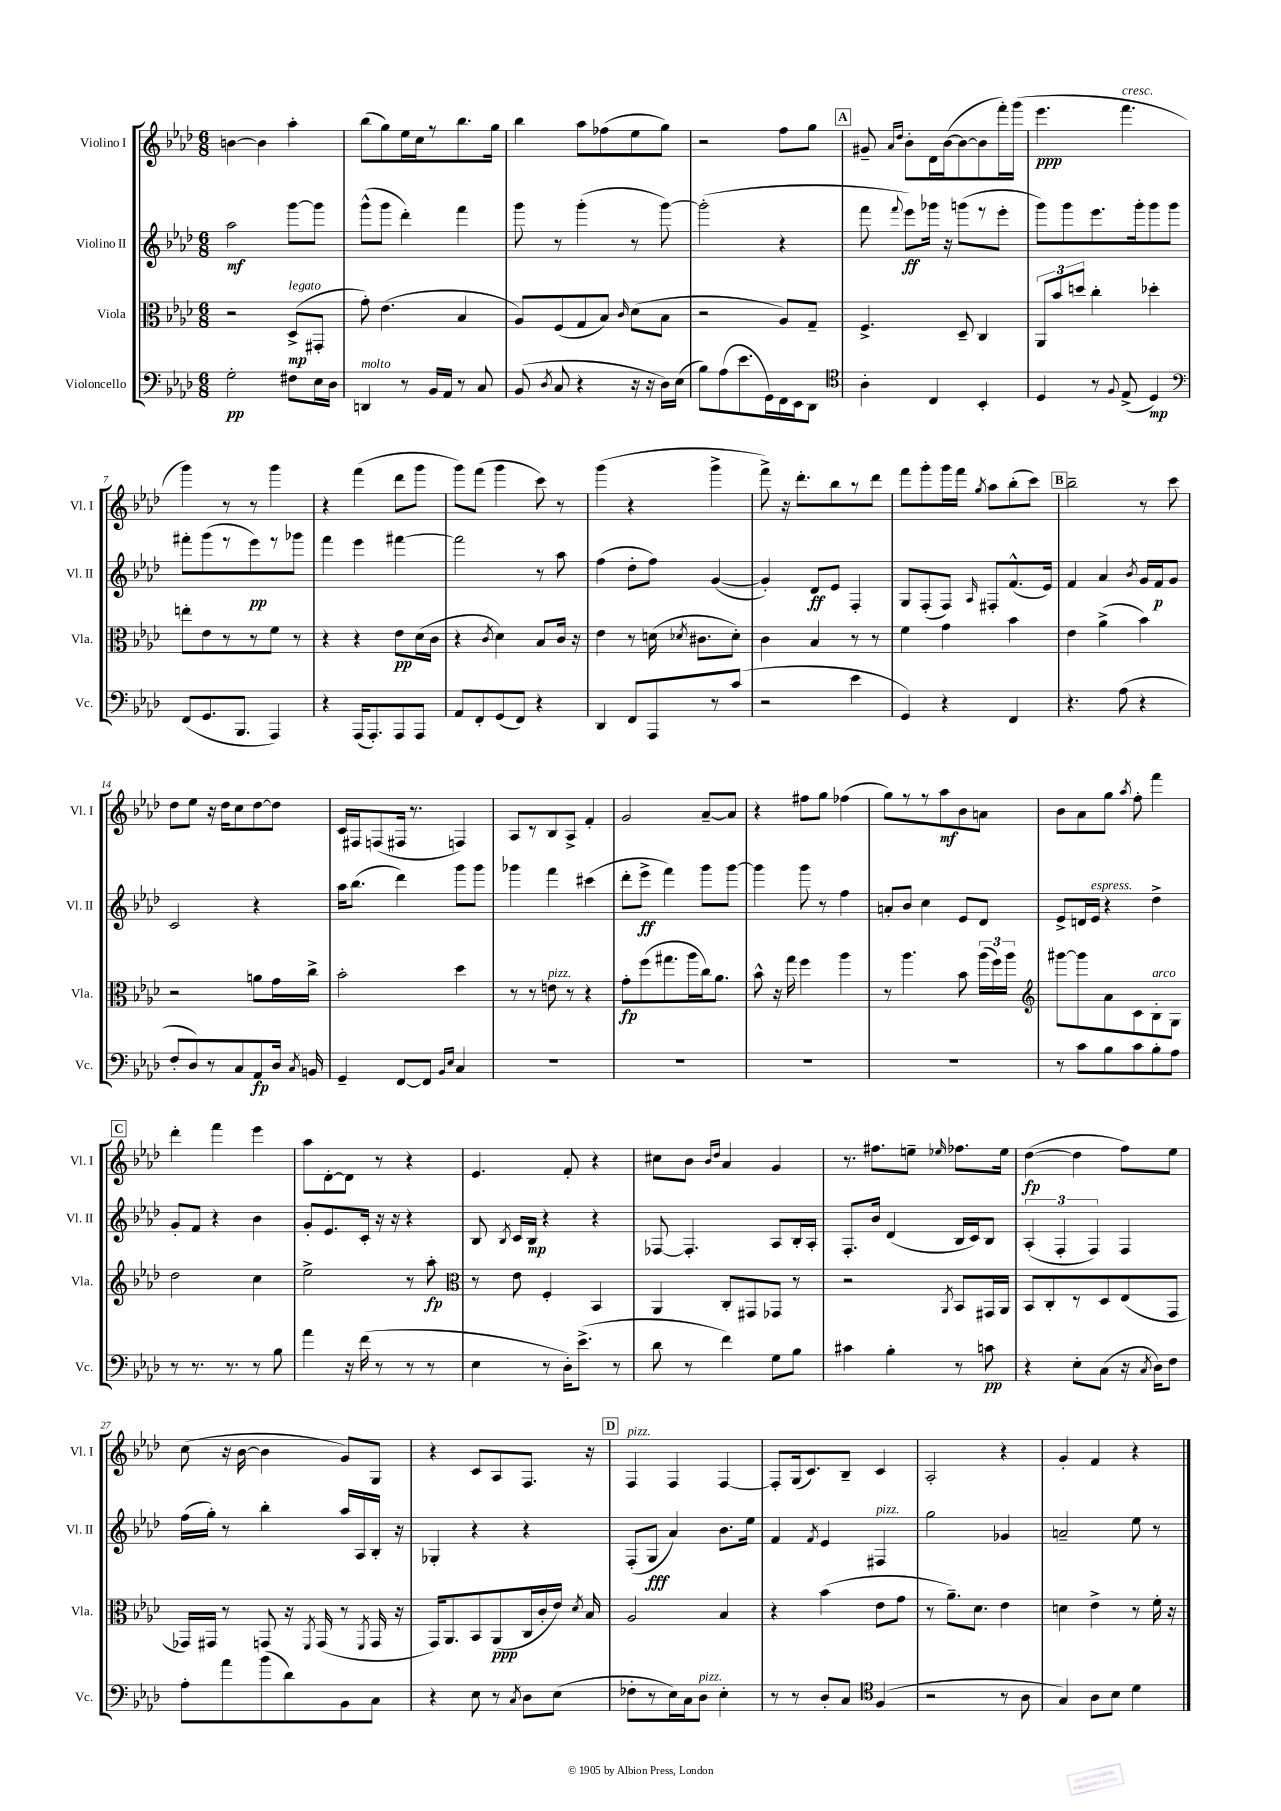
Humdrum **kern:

**kern	**dynam	**kern	**dynam	**kern	**dynam	**kern	**dynam
*part4	*part4	*part3	*part3	*part2	*part2	*part1	*part1
*staff4	*staff4	*staff3	*staff3	*staff2	*staff2	*staff1	*staff1
*I"Violoncello	*	*I"Viola	*	*I"Violino II	*	*I"Violino I	*
*I'Vc.	*	*I'Vla.	*	*I'Vl. II	*	*I'Vl. I	*
*clefF4	*	*clefC3	*	*clefG2	*	*clefG2	*
*k[b-e-a-d-]	*	*k[b-e-a-d-]	*	*k[b-e-a-d-]	*	*k[b-e-a-d-]	*
*M6/8	*	*M6/8	*	*M6/8	*	*M6/8	*
=1	=1	=1	=1	=1	=1	=1	=1
2G'\	pp	2r	.	2aa-\	mf	[4bn\	.
.	.	.	.	.	.	4b\]	.
!	!	!LO:TX:a:i:t=legato	!	!	!	!	!
8F#X\L	.	(8D-^/L	mp	[8ggg\L	.	4aa-'\	.
16E-\L	.	8GG#X'/J	.	8ggg\J]	.	.	.
16D-\JJ	.	.	.	.	.	.	.
=2	=2	=2	=2	=2	=2	=2	=2
!LO:TX:a:i:t=molto	!	!	!	!	!	!	!
4DDn/	.	8g'\)	.	(8ggg^^\L	.	(8bb-\L	.
.	.	(4.e-\	.	8ggg\J	.	8gg\)	.
8r	.	.	.	4ddd-'\)	.	16ee-\L	.
.	.	.	.	.	.	16cc\J	.
16BB-/LL	.	.	.	.	.	8r	.
16AA-/JJ	.	.	.	.	.	.	.
8r	.	4B-/	.	4fff\	.	8.bb-\	.
8C/	.	.	.	.	.	.	.
.	.	.	.	.	.	16gg\Jk	.
=3	=3	=3	=3	=3	=3	=3	=3
(8BB-/	.	8A-/L)	.	8ggg\	.	4bb-\	.
8qD-/	.	.	.	.	.	.	.
8C/	.	(8F/	.	8r	.	.	.
4r	.	8G/	.	(4ggg'\	.	8aa-\L	.
.	.	8B-/J)	.	.	.	(8ff-X\	.
.	.	16qqc/	.	.	.	.	.
16r	.	(8d-\L	.	8r	.	8ee-\	.
16r	.	.	.	.	.	.	.
16D-\LL)	.	8B-\J	.	[8ggg\)	.	8gg\J)	.
(16E-\JJ	.	.	.	.	.	.	.
=4	=4	=4	=4	=4	=4	=4	=4
8B-\L)	.	2r	.	(2ggg'\]	.	2r	.
(8A-\	.	.	.	.	.	.	.
8.e-\	.	.	.	.	.	.	.
16GG\L)	.	.	.	.	.	.	.
16FF\	.	8A-/L)	.	4r	.	8ff\L	.
16EE-\J	.	.	.	.	.	.	.
8DD-\J	.	8G~/J	.	.	.	8gg\J	.
!!LO:REH:place=s1:t=A
=5	=5	=5	=5	=5	=5	=5	=5
*clefC4	*	*	*	*	*	*	*
4A-'\	.	4.F^/	.	8fff\	.	8g#X~/	.
.	.	.	.	.	.	16qqa-/LL	.
.	.	.	.	8qqfff/	.	16qqdd-/JJ	.
.	.	.	.	8eee-\L)	ff	8b-'\L	.
4C/	.	.	.	16ggg-X\Jk	.	16d-\L	.
.	.	.	.	16r	.	([16b-\J	.
.	.	8D-~/	.	(8gggn\L	.	8b-\_	.
4BB-'/	.	4C/	.	8r	.	8b-\]	.
.	.	.	.	8eee-'\J	.	16fff'\L)	.
.	.	.	.	.	.	(16ggg\JJ	.
=6	=6	=6	=6	=6	=6	=6	=6
4D-/	.	12AA-/L	.	8ggg\L)	.	4.eee-\	ppp
.	.	12b-/	.	.	.	.	.
.	.	.	.	8ggg\	.	.	.
.	.	12ddn/J	.	.	.	.	.
8r	.	4cc'\	.	8.eee-\	.	.	.
8qqF/	.	.	.	.	.	.	.
!	!	!	!	!	!	!LO:TX:a:i:t=cresc.	!
(8E-^/	.	.	.	.	.	4.fff\	.
.	.	.	.	16ggg'\k	.	.	.
4D-/)	mp	4dd-X'\	.	8ggg\	.	.	.
.	.	.	.	8ggg\J	.	.	.
!!LO:LB:g=z
=7	=7	=7	=7	=7	=7	=7	=7
*clefF4	*	*	*	*	*	*	*
(8FF/L	.	8een'\L	.	8fff#X'\L	.	4ggg\)	.
8.GG/	.	8e-\	.	(8ggg\	.	.	.
.	.	8r	.	8r	.	8r	.
8.BBB-/J	.	.	.	.	.	.	.
.	.	8r	.	8eee-\)	pp	8r	.
4AAA-/)	.	8f\J	.	8r	.	4ggg\	.
.	.	8r	.	8ggg-X\J	.	.	.
=8	=8	=8	=8	=8	=8	=8	=8
4r	.	4r	.	4fff\	.	4r	.
(16AAA-/KL	.	4r	.	4eee-\	.	(4fff\	.
8.AAA-'/)	.	.	.	.	.	.	.
8AAA-/	.	8e-\L	pp	[4fff#X\	.	8ddd-\L	.
8AAA-/J	.	(16d-\L	.	.	.	8ggg\J	.
.	.	16c\JJ	.	.	.	.	.
=9	=9	=9	=9	=9	=9	=9	=9
8AA-/L	.	4r	.	2fff#\]	.	8ggg\L)	.
8FF'/	.	.	.	.	.	(8fff\J	.
.	.	8qc/	.	.	.	.	.
(8GG/	.	4d-\)	.	.	.	4ggg\	.
8FF/J)	.	.	.	.	.	.	.
4r	.	8B-/L	.	8r	.	8ccc\)	.
.	.	16c/Jk	.	8aa-\	.	8r	.
.	.	16r	.	.	.	.	.
=10	=10	=10	=10	=10	=10	=10	=10
4DD-/	.	4e-\	.	(4ff\	.	(4ggg\	.
8FF/L	.	8r	.	8dd-'\L	.	4r	.
8AAA-/	.	(16dn\	.	8ff\J)	.	.	.
.	.	8qd-X/	.	.	.	.	.
.	.	8.c#X\L	.	.	.	.	.
8r	.	.	.	([4g/	.	4ggg^\	.
(8c/J	.	8d-'\J)	.	.	.	.	.
=11	=11	=11	=11	=11	=11	=11	=11
2r	.	4c\	.	4g'/])	.	8fff^\)	.
.	.	.	.	.	.	16r	.
.	.	.	.	.	.	8.ddd-'\L	.
.	.	4B-/	.	8d-/L	ff	.	.
.	.	.	.	8e-/J	.	8bb-\	.
4e-\	.	8r	.	4F'/	.	8r	.
.	.	8r	.	.	.	8ddd-\J	.
=12	=12	=12	=12	=12	=12	=12	=12
4GG/)	.	4f\	.	8G/L	.	8fff\L	.
.	.	.	.	(8F'/	.	8ggg'\	.
4r	.	4g\	.	8F/J)	.	16ggg\L	.
.	.	.	.	.	.	16fff\JJ	.
.	.	.	.	16qqA-/	.	8qgg/	.
.	.	.	.	8F#X'/L	.	8aa-\L	.
4FF/	.	4b-\	.	(8.f^^/	.	(8bb-'\	.
.	.	.	.	.	.	8ccc\J)	.
.	.	.	.	16e-/Jk)	.	.	.
!!LO:REH:place=s1:t=B
=13	=13	=13	=13	=13	=13	=13	=13
4.r	.	4e-\	.	4f/	.	2bb-~\	.
.	.	(4a-^\	.	4a-/	.	.	.
(8A-\	.	.	.	.	.	.	.
.	.	.	.	8qb-/	.	.	.
4r	.	4b-\)	.	16g/LL	.	8r	.
.	.	.	.	16f/J	p	.	.
.	.	.	.	8g/J	.	8ccc\	.
!!LO:LB:g=z
=14	=14	=14	=14	=14	=14	=14	=14
8F'/L	.	2r	.	2c/	.	8dd-\L	.
8D-/)	.	.	.	.	.	8ee-\J	.
8r	.	.	.	.	.	16r	.
.	.	.	.	.	.	16dd-\KL	.
8C/	.	.	.	.	.	8cc\	.
8AA-/	fp	8an\L	.	4r	.	[8dd-\	.
16D-/Jk	.	16g\L	.	.	.	8dd-\J]	.
8qC/	.	.	.	.	.	.	.
16BBn/	.	16cc^\JJ	.	.	.	.	.
=15	=15	=15	=15	=15	=15	=15	=15
4GG~/	.	2b-'\	.	16aa-\KL	.	16c/LL	.
.	.	.	.	(8.bb-\J	.	16F#X/J	.
.	.	.	.	.	.	(8Fn/	.
[8FF/L	.	.	.	4ddd-\)	.	16F#X/Jk	.
.	.	.	.	.	.	8.r	.
8FF/J]	.	.	.	.	.	.	.
16qqBB-/LL	.	.	.	.	.	.	.
16qqE-/JJ	.	.	.	.	.	.	.
4C/	.	4dd-\	.	8ggg\L	.	4Fn/)	.
.	.	.	.	8ggg\J	.	.	.
=16	=16	=16	=16	=16	=16	=16	=16
2.r	.	8r	.	4ggg-X\	.	8A-/L	.
.	.	8r	.	.	.	8r	.
!	!	!LO:TX:a:i:t=pizz.	!	!	!	!	!
.	.	8en\	.	4fff\	.	8B-/	.
.	.	8r	.	.	.	8A-^/J	.
.	.	4r	.	(4ccc#X\	.	4f'/	.
=17	=17	=17	=17	=17	=17	=17	=17
2.r	.	8g'\L	fp	8ddd-'\L	.	2g/	.
.	.	(8ff\	.	8eee-^\J	ff	.	.
.	.	8.gg#X\	.	4fff\)	.	.	.
.	.	16aa-\L	.	.	.	.	.
.	.	16cc\J)	.	8ggg\L	.	[8a-~/L	.
.	.	8.a-\J	.	.	.	.	.
.	.	.	.	[8ggg\J	.	8a-/J]	.
=18	=18	=18	=18	=18	=18	=18	=18
2.r	.	8b-^^\	.	4ggg\]	.	4r	.
.	.	16r	.	.	.	.	.
.	.	16gg\	.	.	.	.	.
.	.	4ff\	.	8ggg\	.	8ff#X\L	.
.	.	.	.	8r	.	8gg\J	.
.	.	4aa-\	.	4ff\	.	(4ff-X\	.
=19	=19	=19	=19	=19	=19	=19	=19
2.r	.	8r	.	8an'/L	.	8gg\L)	.
.	.	4.aa-\	.	8b-/J	.	8r	.
.	.	.	.	4cc\	.	8r	.
.	.	.	.	.	.	8aa-\	mf
.	.	8b-\	.	8e-/L	.	8b-\	.
.	.	(24aa-\LL	.	8d-/J	.	8an\J	.
.	.	24ff\)	.	.	.	.	.
.	.	24aa-\JJ	.	.	.	.	.
=20	=20	=20	=20	=20	=20	=20	=20
*	*	*clefG2	*	*	*	*	*
8r	.	[8ggg#X\L	.	8e-^/L	.	8b-\L	.
8c\L	.	8ggg#\]	.	16dn/L	.	8a-\	.
!	!	!	!	!LO:TX:a:i:t=espress.	!	!	!
.	.	.	.	16e-/JJ	.	.	.
8B-\	.	8a-\	.	4r	.	8gg\J	.
.	.	.	.	.	.	8qaa-/	.
8c\	.	8c\	.	.	.	8ff'\	.
!	!	!LO:TX:a:i:t=arco	!	!	!	!	!
8B-'\	.	8B-'\	.	4dd-^\	.	4fff\	.
8A-\J	.	8G\J	.	.	.	.	.
!!LO:LB:g=z
!!LO:REH:place=s1:t=C
=21	=21	=21	=21	=21	=21	=21	=21
8r	.	2dd-\	.	8g'/L	.	4ddd-'\	.
8.r	.	.	.	8f/J	.	.	.
.	.	.	.	4r	.	4fff\	.
8.r	.	.	.	.	.	.	.
8r	.	4cc\	.	4b-\	.	4eee-\	.
8B-\	.	.	.	.	.	.	.
=22	=22	=22	=22	=22	=22	=22	=22
4a-\	.	2ee-^\	.	8g'/L	.	8aa-\L	.
.	.	.	.	8.e-/	.	[8d-'\	.
16r	.	.	.	.	.	8d-\J]	.
(16f\	.	.	.	16c'/Jk	.	.	.
8r	.	.	.	16r	.	8r	.
.	.	.	.	16r	.	.	.
8r	.	8r	.	4r	.	4r	.
8r	.	8aa-'\	fp	.	.	.	.
=23	=23	=23	=23	=23	=23	=23	=23
*	*	*clefC3	*	*	*	*	*
4E-\	.	8r	.	8B-/	.	4.e-/	.
.	.	.	.	8qB-/	.	.	.
.	.	8e-\	.	16c/LL	.	.	.
.	.	.	.	16B-/JJ	mp	.	.
8r	.	4F'/	.	4r	.	.	.
16D-'\KL)	.	.	.	.	.	8f'/	.
(8.e-^\J	.	.	.	.	.	.	.
.	.	4BB-/	.	4r	.	4r	.
8r	.	.	.	.	.	.	.
=24	=24	=24	=24	=24	=24	=24	=24
8d-\	.	4AA-/	.	[8F-X/	.	8cc#X\L	.
8r	.	.	.	4.F-'/]	.	8b-\J	.
.	.	.	.	.	.	16qqb-/LL	.
.	.	.	.	.	.	16qqdd-/JJ	.
4f\)	.	8C'/L	.	.	.	4a-/	.
.	.	8GG#X/	.	.	.	.	.
8G\L	.	8GG-X/J	.	8A-/L	.	4g/	.
8B-\J	.	8r	.	16B-'/L	.	.	.
.	.	.	.	16A-'/JJ	.	.	.
=25	=25	=25	=25	=25	=25	=25	=25
4c#X\	.	2r	.	8.F'/L	.	8.r	.
.	.	.	.	16b-/Jk	.	8.ff#X\L	.
4B-'\	.	.	.	(4d-/	.	.	.
.	.	.	.	.	.	8een~\J	.
.	.	8qAA-/	.	.	.	16qqee-X/	.
8r	.	8BB-/L	.	16B-/LL	.	8.ff-X\L	.
.	.	.	.	16c/J)	.	.	.
8cn\	pp	16GG#X/L	.	8B-/J	.	.	.
.	.	16AA-/JJ	.	.	.	16ee-\Jk	.
=26	=26	=26	=26	=26	=26	=26	=26
4r	.	8BB-/L	.	(6A-'/	.	([4dd-\	fp
.	.	8C'/	.	.	.	.	.
.	.	.	.	6F'/	.	.	.
8E-'\L	.	8r	.	.	.	4dd-\]	.
.	.	.	.	6F/)	.	.	.
(8C\J	.	8D-/	.	.	.	.	.
16r	.	(8E-/	.	4F/	.	8ff\L)	.
8qC/	.	.	.	.	.	.	.
16D-\KL)	.	.	.	.	.	.	.
8F\J	.	8GG/J	.	.	.	8ee-\J	.
!!LO:LB:g=z
=27	=27	=27	=27	=27	=27	=27	=27
8A-'\L	.	16GG-X/LL)	.	(16ff\LL	.	(8cc\	.
.	.	16GG#X/JJ	.	16gg'\JJ)	.	.	.
8a-\	.	8r	.	8r	.	16r	.
.	.	.	.	.	.	[16b-\	.
(8b-\	.	8GGn/	.	4bb-'\	.	4b-\]	.
8d-\)	.	16r	.	.	.	.	.
.	.	8qFF/	.	.	.	.	.
.	.	(16GG/	.	.	.	.	.
8BB-\	.	8r	.	16aa-/LL	.	8g/L)	.
.	.	.	.	16A-/	.	.	.
.	.	8qFF/	.	.	.	.	.
8C\J	.	16GG/	.	16B-'/JJ	.	8G/J	.
.	.	16r	.	16r	.	.	.
=28	=28	=28	=28	=28	=28	=28	=28
4r	.	16GG/KL)	.	4G-X'/	.	4r	.
.	.	8.AA-/	.	.	.	.	.
8E-\	.	8BB-/	.	4r	.	8c/L	.
8r	.	(8AA-/	ppp	.	.	8A-/	.
8qC/	.	.	.	.	.	.	.
8D-\L	.	16C/L	.	4r	.	8.F/J	.
.	.	16c'/	.	.	.	.	.
(8E-\J	.	16e-/JJ)	.	.	.	.	.
.	.	8qd-/	.	.	.	.	.
.	.	16B-/	.	.	.	16r	.
!!LO:REH:place=s1:t=D
=29	=29	=29	=29	=29	=29	=29	=29
!	!	!	!	!	!	!LO:TX:a:i:t=pizz.	!
8F-X'\L	.	2A-/	.	(8F'/L	.	4F/	.
8r	.	.	.	8G/J	fff	.	.
16E-\L)	.	.	.	4a-/)	.	4F/	.
16C\J	.	.	.	.	.	.	.
!LO:TX:a:i:t=pizz.	!	!	!	!	!	!	!
8D-\J	.	.	.	.	.	.	.
4E-'\	.	4B-/	.	8.b-\L	.	[4F/	.
.	.	.	.	16ee-\Jk	.	.	.
=30	=30	=30	=30	=30	=30	=30	=30
8r	.	4r	.	4f/	.	8F'/L]	.
8r	.	.	.	.	.	(16G/k	.
.	.	.	.	.	.	8.c/)	.
.	.	.	.	8qf/	.	.	.
8D-'/L	.	(4b-\	.	4e-/	.	.	.
8C/J	.	.	.	.	.	8B-~/J	.
*clefC4	*	*	*	*	*	*	*
!	!	!	!	!LO:TX:a:i:t=pizz.	!	!	!
(4F/	.	8e-\L	.	4F#X/	.	4c/	.
.	.	8g\J	.	.	.	.	.
=31	=31	=31	=31	=31	=31	=31	=31
2r	.	8r	.	2gg\	.	2A-'/	.
.	.	8.a-~\L)	.	.	.	.	.
.	.	8.d-\J	.	.	.	.	.
8r	.	4e-\	.	4g-X/	.	4r	.
8A-\	.	.	.	.	.	.	.
=32	=32	=32	=32	=32	=32	=32	=32
4G/)	.	4dn\	.	2an~/	.	4g'/	.
8A-\L	.	4e-^\	.	.	.	4f/	.
8B-\J	.	.	.	.	.	.	.
4d-\	.	8r	.	8ee-\	.	4r	.
.	.	16f'\	.	8r	.	.	.
.	.	16r	.	.	.	.	.
==	==	==	==	==	==	==	==
*-	*-	*-	*-	*-	*-	*-	*-
